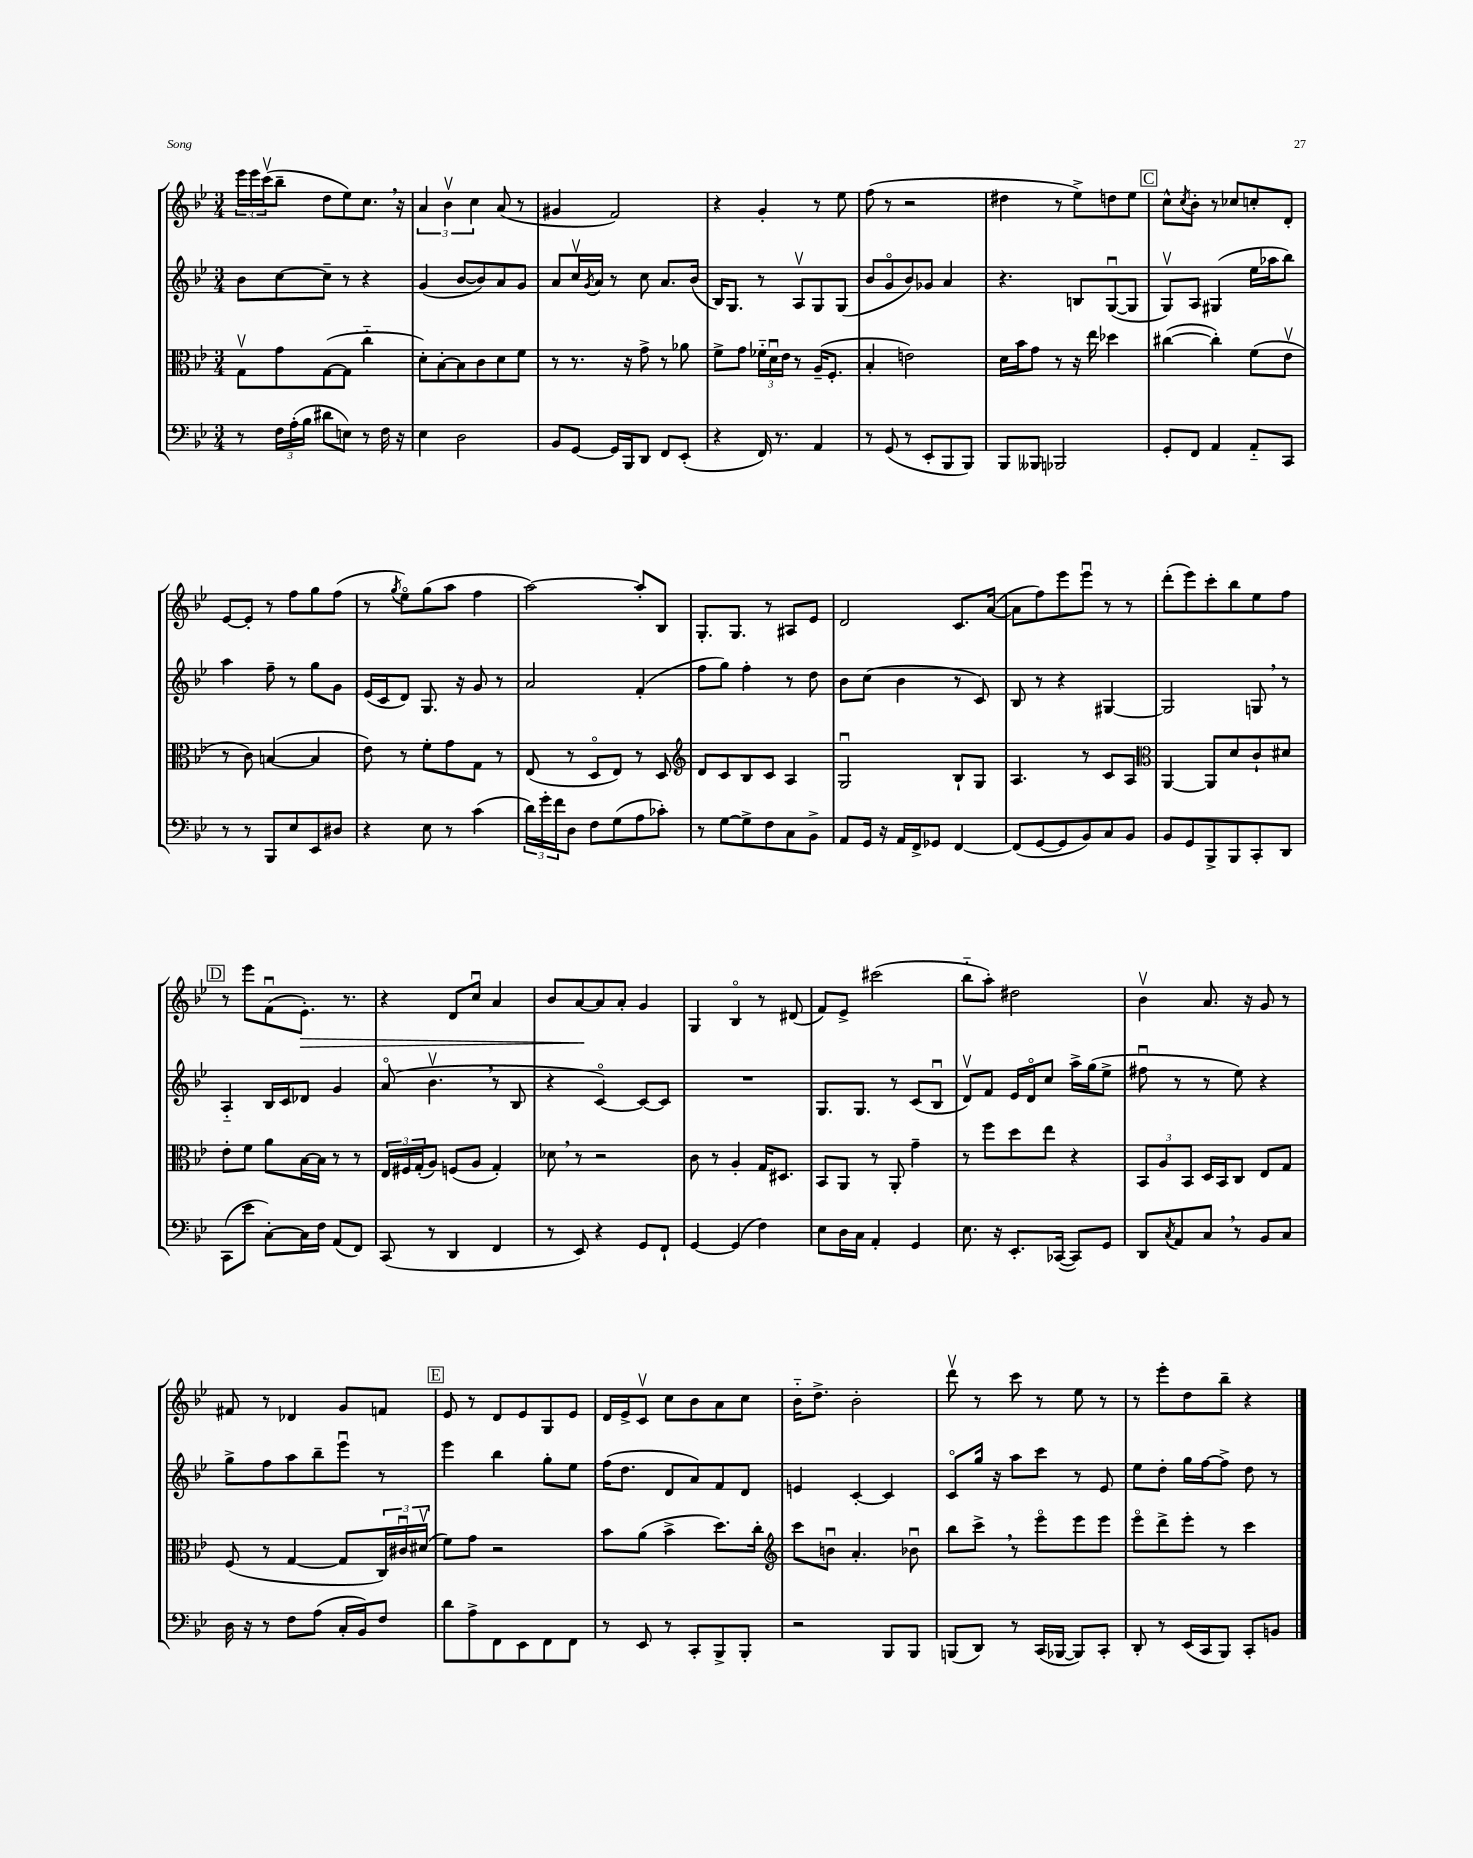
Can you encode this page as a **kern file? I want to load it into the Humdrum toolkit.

**kern	**kern	**kern	**kern	**dynam
*part4	*part3	*part2	*part1	*part1
*staff4	*staff3	*staff2	*staff1	*staff1
*clefF4	*clefC3	*clefG2	*clefG2	*
*k[b-e-]	*k[b-e-]	*k[b-e-]	*k[b-e-]	*
*M3/4	*M3/4	*M3/4	*M3/4	*
=66	=66	=66	=66	=66
8r	8Gv\L	8b-\L	24eee-\LL	.
.	.	.	24eee-\	.
.	.	.	(24cccv\J	.
24F\LL	8g\	[8cc\	8bb-~\J	.
(24A'\	.	.	.	.
24B-\JJ	.	.	.	.
8d#X\L	([8G\	8cc~\J]	8dd\L	.
8En\J)	8G\J]	8r	8ee-\)	.
8r	4cc\	4r	8.cc,\J	.
16F\	.	.	.	.
16r	.	.	16r	.
=67	=67	=67	=67	=67
4E-\	8d'\L)	(4g/	6a/	.
.	[8B-'\	.	.	.
.	.	.	6b-v\	.
2D\	8B-\]	[8b-/L	.	.
.	.	.	6cc\	.
.	8c\	8b-/])	.	.
.	8d\	8a/	(8a/	.
.	8f\J	8g/J	8r	.
=68	=68	=68	=68	=68
8BB-/L	8r	8a/L	4g#X/	.
[8GG/J	8.r	16ccv/L	.	.
.	.	8qg/	.	.
.	.	16a/JJ	.	.
16GG/LL]	.	8r	2f/)	.
16BBB-/J	16r	.	.	.
8DD/J	8g^\	8cc\	.	.
8FF/L	8r	8.a/L	.	.
(8EE-'/J	8a-X\	.	.	.
.	.	(16b-/Jk	.	.
=69	=69	=69	=69	=69
4r	8f^\L	16B-/KL)	4r	.
.	.	8.G/J	.	.
.	8g\J	.	.	.
16FF/)	24f-X\LL	8r	4g'/	.
.	24du\	.	.	.
8.r	.	.	.	.
.	24e-\JJ	.	.	.
.	8r	8Av/L	.	.
4AA/	(16A~/KL	8G/	8r	.
.	8.F'/J	.	.	.
.	.	(8G/J	8ee-\	.
=70	=70	=70	=70	=70
8r	4B-'/	8b-/L	(8ff\	.
(8GG/	.	8g/	8r	.
8r	2en\)	8b-/)	2r	.
8EE-'/L	.	8g-X/J	.	.
8BBB-/	.	4a/	.	.
8BBB-/J)	.	.	.	.
=71	=71	=71	=71	=71
8BBB-/L	16d\LL	4.r	4dd#X\	.
.	16b-\J	.	.	.
8BBB--X/J	8g\J	.	.	.
2BBB-X/	8r	.	8r	.
.	16r	8Bn/L	8ee-^\L)	.
.	16ee-\	.	.	.
.	4dd-X\	([8Gu/	8ddn\	.
.	.	8G/J]	8ee-\J	.
!!LO:REH:place=s1:t=C
=72	=72	=72	=72	=72
8GG'/L	([4cc#X\	8Gv/L)	8cc^^\L	.
.	.	.	8qcc/	.
8FF/J	.	8A/J	8b-'\J	.
4AA/	4cc#'\])	(4G#X/	8r	.
.	.	.	8cc-X/L	.
8AA/L	(8f\L	16ee-\LL	8ccn'/	.
.	.	16aa-X\J	.	.
8CC/J	8e-v\J	8bb-\J)	8d'/J	.
!!LO:LB:g=z
=73	=73	=73	=73	=73
8r	8r	4aa\	[8e-/L	.
8r	8c\)	.	8e-'/J]	.
8BBB-/L	([4Bn/	8ff~\	8r	.
8E-/	.	8r	8ff\L	.
8EE-/	4B/]	8gg\L	8gg\	.
8D#X/J	.	8g\J	(8ff\J	.
=74	=74	=74	=74	=74
4r	8e-\)	(16e-/LL	8r	.
.	.	16c/J	.	.
.	.	.	8qgg/	.
.	8r	8d/J)	8ee-\L)	.
8E-\	8f'\L	8.G/	(8gg\	.
8r	8g\	.	8aa\J	.
.	.	16r	.	.
(4c\	8G\J	8g/	4ff\	.
.	8r	8r	.	.
=75	=75	=75	=75	=75
24d\LL)	(8E-/	2a/	[2aa\)	.
24g'\	.	.	.	.
24f\J	.	.	.	.
8D\J	8r	.	.	.
8F\L	8D/L	.	.	.
(8G\	8E-/J)	.	.	.
8A\	8r	(4f'/	8aa'/L]	.
8c-X'\J)	8D/	.	8B-/J	.
=76	=76	=76	=76	=76
*	*clefG2	*	*	*
8r	8d/L	8ff\L	8.G'/L	.
[8G\L	8c/	8gg\J)	.	.
.	.	.	8.G/J	.
8G^\]	8B-/	4ff'\	.	.
8F\	8c/J	.	8r	.
8C\	4A/	8r	8A#X/L	.
8BB-^\J	.	8dd\	8e-/J	.
=77	=77	=77	=77	=77
8AA/L	2Gu/	8b-\L	2d/	.
16GG/Jk	.	(8cc\J	.	.
16r	.	.	.	.
16AA/LL	.	4b-\	.	.
16FF^/J	.	.	.	.
8GG-X/J	.	.	.	.
[4FF/	8B-`/L	8r	8.c/L	.
.	8G/J	8c/)	.	.
.	.	.	([16a/Jk	.
=78	=78	=78	=78	=78
(8FF/L]	4.A/	8B-/	8a\L]	.
[8GG/	.	8r	8ff\)	.
8GG/]	.	4r	8eee-\	.
8BB-/)	8r	.	8eee-u\J	.
8C/	8c/L	[4G#X/	8r	.
8BB-/J	8A/J	.	8r	.
=79	=79	=79	=79	=79
*	*clefC3	*	*	*
8BB-/L	[4AA/	2G#/]	(8ddd'\L	.
8GG/	.	.	8eee-\)	.
8BBB-^/	8AA/L]	.	8ccc'\	.
8BBB-/	8d/	.	8bb-\	.
8CC'/	8c`/	8Gn,/	8ee-\	.
8DD/J	8d#X/J	8r	8ff\J	.
!!LO:LB:g=z
!!LO:REH:place=s1:t=D
=80	=80	=80	=80	=80
(8CC\L	8e-'\L	4A/	8r	.
8e-\J	8f\J	.	8eee-\L	.
[8C'\L)	8a\L	16B-/LL	(8fu\	.
.	.	16c/J	.	.
!	!	!	!	!LO:HP:b
16C\L]	[16B-\L	8d-X/J	8.e-'\J)	>
16F\JJ	16B-\JJ]	.	.	.
(8AA/L	8r	4g/	.	.
.	.	.	8.r	.
8FF/J)	8r	.	.	.
=81	=81	=81	=81	=81
(8CC/	24E-/LL	(8a/	4r	.
.	24F#X/	.	.	.
.	(24G'/J	.	.	.
8r	8A/J)	4.b-v,\	.	.
4DD/	(8Fn/L	.	8d/L	.
.	8A/J	.	8ccu/J	.
4FF/	4G'/)	8r	4a/	.
.	.	8B-/	.	.
=82	=82	=82	=82	=82
8r	8d-X,\	4r	8b-/L	.
8EE-/)	8r	.	[8a/	.
4r	2r	[4c/)	8a/]	]
.	.	.	8a'/J	.
8GG/L	.	8c/L_	4g/	.
8FF`/J	.	8c/J]	.	.
=83	=83	=83	=83	=83
[4GG/	8c\	2.r	4G/	.
.	8r	.	.	.
(4GG/]	4A'/	.	4B-/	.
4F\)	16G/KL	.	8r	.
.	8.D#X/J	.	.	.
.	.	.	(8d#X/	.
=84	=84	=84	=84	=84
8E-\L	8BB-/L	8.G/L	8f/L)	.
16D\L	8AA/J	.	8e-^/J	.
16C\JJ	.	8.G/J	.	.
4AA'/	8r	.	(2ccc#X\	.
.	8AA'/	8r	.	.
4GG/	4g~\	(8c/L	.	.
.	.	8B-u/J	.	.
=85	=85	=85	=85	=85
8.E-\	8r	8dv/L)	8bb-\L	.
.	8ff\L	8f/J	8aa'\J)	.
16r	.	.	.	.
8.EE-'/L	8dd\	16e-/LL	2dd#X\	.
.	.	16d/J	.	.
.	8ee-\J	8cc/J	.	.
([16CC-X/Jk	.	.	.	.
8CC-/L])	4r	16aa^\LL	.	.
.	.	(16gg\J	.	.
8GG/J	.	8ee-^\J	.	.
=86	=86	=86	=86	=86
8DD/L	12BB-/L	8ff#Xu\	4b-v\	.
.	12A/	.	.	.
8qC/	.	.	.	.
8AA/	.	8r	.	.
.	12BB-/J	.	.	.
8C,/J	16D/LL	8r	8.a/	.
.	16BB-/J	.	.	.
8r	8C/J	8ee-\)	.	.
.	.	.	16r	.
8BB-/L	8E-/L	4r	8g/	.
8C/J	8G/J	.	8r	.
!!LO:LB:g=z
=87	=87	=87	=87	=87
16D\	(8F/	8gg^\L	8f#X/	.
16r	.	.	.	.
8r	8r	8ff\	8r	.
8F\L	[4G/	8aa\	4d-X/	.
(8A\J	.	8bb-~\	.	.
16C'/LL	8G/L]	8eee-u\J	8g/L	.
16BB-/J)	.	.	.	.
8F/J	24C/L)	8r	8fn/J	.
.	24c#Xu/	.	.	.
.	(24d#Xv/JJ	.	.	.
!!LO:REH:place=s1:t=E
=88	=88	=88	=88	=88
8d\L	8f\L)	4eee-\	8e-/	.
8A^\	8g\J	.	8r	.
8FF\	2r	4bb-\	8d/L	.
8EE-\	.	.	8e-/	.
8FF\	.	8gg'\L	8G/	.
8FF\J	.	8ee-\J	8e-/J	.
=89	=89	=89	=89	=89
8r	8b-\L	(16ff\KL	16d/LL	.
.	.	8.dd\J	16e-^/J	.
8EE-/	(8a\J	.	8cv/J	.
8r	4b-^\	8d/L	8cc\L	.
8CC'/L	.	8a/)	8b-\	.
8BBB-^/	8.dd\L)	8f/	8a\	.
8BBB-'/J	.	8d/J	8cc\J	.
.	16cc'\Jk	.	.	.
=90	=90	=90	=90	=90
*	*clefG2	*	*	*
2r	8ccc\L	4en/	16b-\KL	.
.	.	.	8.dd^\J	.
.	8bnu\J	.	.	.
.	4.a'/	[4c'/	2b-'\	.
8BBB-/L	.	4c/]	.	.
8BBB-/J	8b-Xu\	.	.	.
=91	=91	=91	=91	=91
(8BBBn/L	8bb-\L	8c/L	8dddv\	.
8DD/J)	8ccc^,\J	16gg/Jk	8r	.
.	.	16r	.	.
8r	8r	8aa\L	8ccc\	.
(16CC/LL	8eee-\L	8ccc\J	8r	.
[16BBB-X/JJ	.	.	.	.
8BBB-/L])	8eee-\	8r	8ee-\	.
8CC'/J	8eee-\J	8e-/	8r	.
=92	=92	=92	=92	=92
8DD'/	8eee-\L	8ee-\L	8r	.
8r	8ddd^\	8dd'\J	8eee-'\L	.
(16EE-/LL	8eee-'\J	16gg\LL	8dd\	.
16CC/J	.	[16ff\J	.	.
8BBB-/J)	8r	8ff^\J]	8bb-~\J	.
8CC'/L	4ccc\	8dd\	4r	.
8BBn/J	.	8r	.	.
==	==	==	==	==
*-	*-	*-	*-	*-
